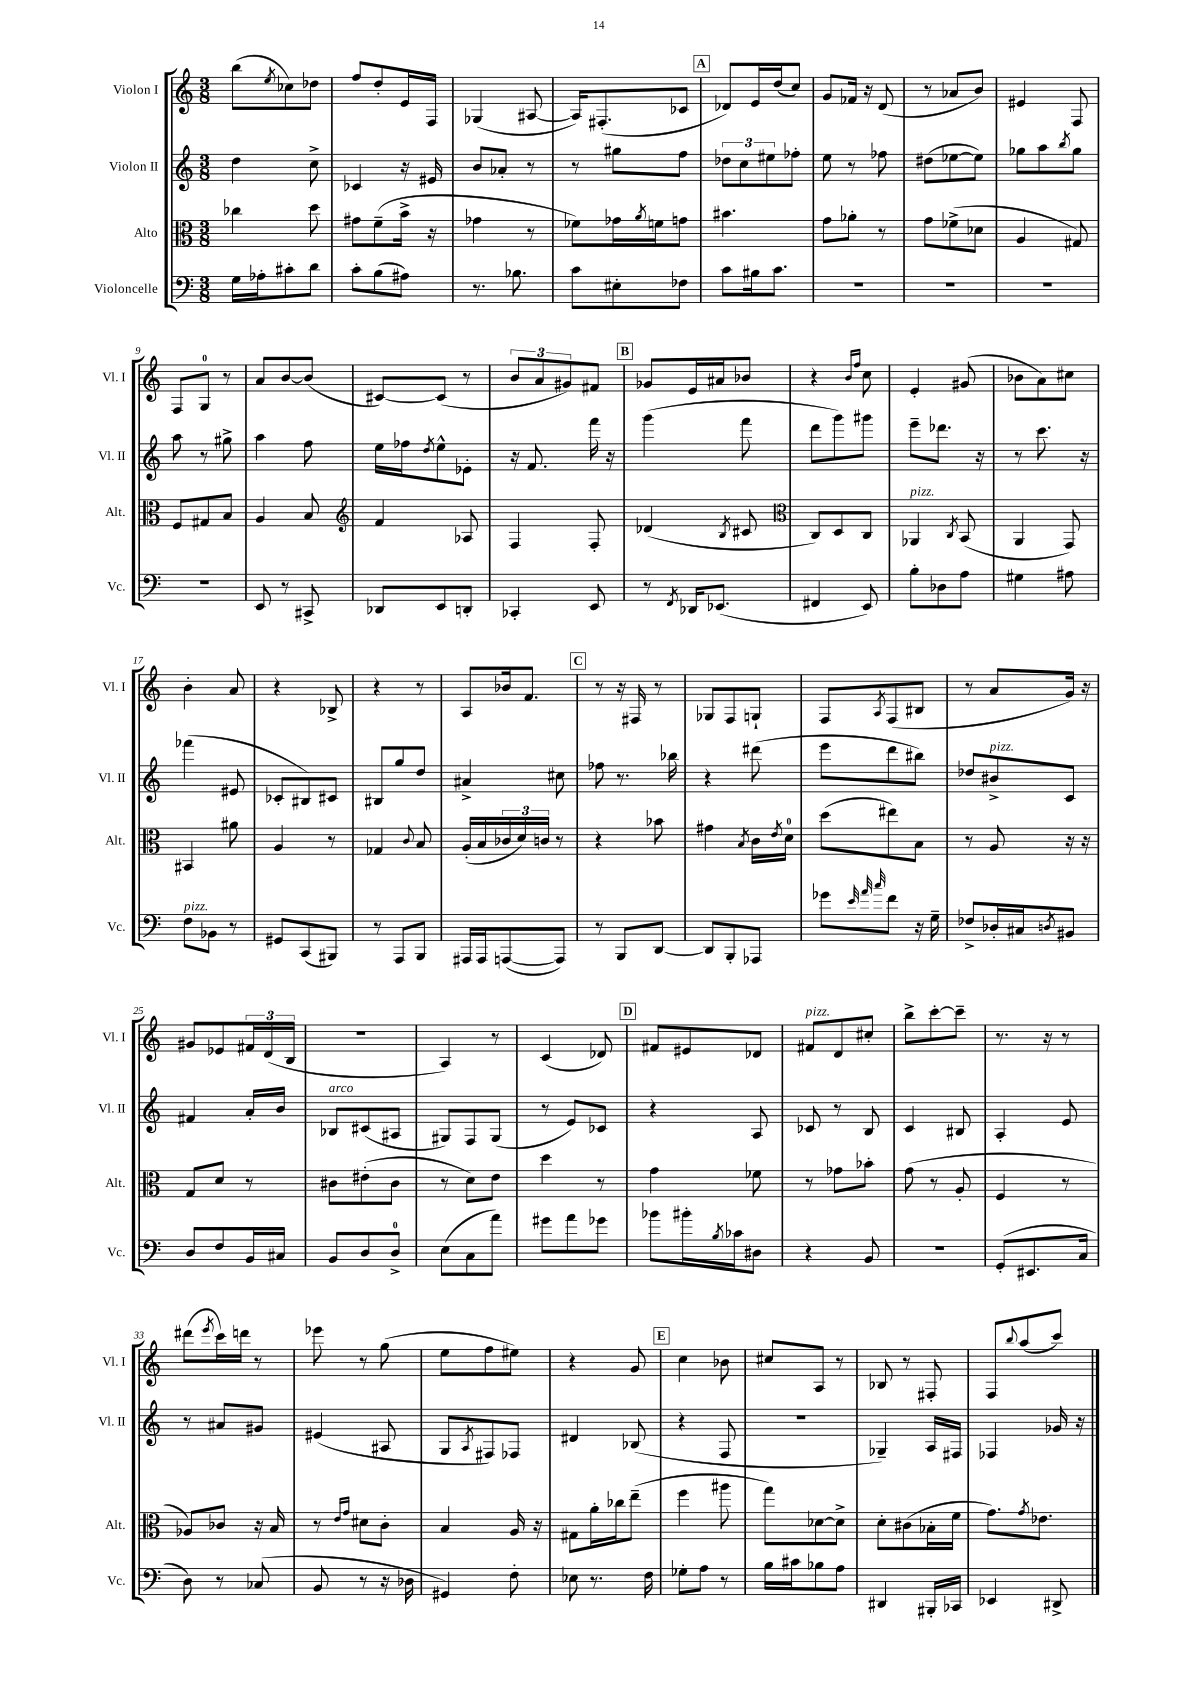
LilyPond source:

<<
\new StaffGroup <<
\new Staff = "s0" \with { instrumentName = "Violon I" shortInstrumentName = "Vl. I" } {
    \clef treble \key c \major \numericTimeSignature \time 3/8
    b''8( \acciaccatura { e''8 } ces''8) des''8 |
    f''8 d''8-. e'16 f16 |
    ges4( ais8~ |
    ais16) fis8.-.( ces'8 |
    \mark \markup { \box "A" } des'8) e'16 d''16( c''8) |
    g'8 fes'16 r16 d'8( |
    r8 aes'8 b'8) |
    eis'4 f8 |
    f8 g8-0 r8 |
    a'8 b'8~ b'8( |
    cis'8~) cis'8( r8 |
    \tuplet 3/2 { b'8 a'8 gis'8) } fis'8 |
    \mark \markup { \box "B" } ges'8 e'16 ais'16 bes'8 |
    r4 \grace { b'16 f''16 } c''8 |
    e'4-. gis'8( |
    bes'8 a'8) cis''8 |
    b'4-. a'8 |
    r4 bes8-> |
    r4 r8 |
    a8 bes'16 f'8. |
    \mark \markup { \box "C" } r8 r16 fis16 r8 |
    ges8 f8 g8-! |
    f8 \acciaccatura { a8 } f8( bis8 |
    r8 a'8 g'16) r16 |
    gis'8 ees'8 \tuplet 3/2 { fis'16 d'16( b16 } |
    R4. |
    a4) r8 |
    c'4( des'8) |
    \mark \markup { \box "D" } fis'8 eis'8 des'8 |
    fis'8^\markup { \italic "pizz." } d'8 cis''8-. |
    b''8-> c'''8~-. c'''8-- |
    r8. r16 r8 |
    dis'''8( \acciaccatura { e'''8 } c'''16) d'''16 r8 |
    ees'''8 r8 g''8( |
    e''8 f''8 eis''8) |
    r4 g'8 |
    \mark \markup { \box "E" } c''4 bes'8 |
    cis''8 a8 r8 |
    bes8 r8 fis8-. |
    f8 \appoggiatura { b''8 } a''8( c'''8) \bar "|." |
}
\new Staff = "s1" \with { instrumentName = "Violon II" shortInstrumentName = "Vl. II" } {
    \clef treble \key c \major \numericTimeSignature \time 3/8
    d''4 c''8-> |
    ces'4 r16 eis'16 |
    b'8 aes'8-. r8 |
    r8 gis''8 f''8 |
    \mark \markup { \box "A" } \tuplet 3/2 { des''8 c''8 eis''8 } fes''8-. |
    e''8 r8 fes''8 |
    dis''8( ees''8~ ees''8) |
    ges''8 a''8 \acciaccatura { b''8 } ges''8 |
    a''8 r8 gis''8-> |
    a''4 f''8 |
    e''16 fes''16 \acciaccatura { d''8 } e''8-^ ees'8-. |
    r16 f'8. f'''16 r16 |
    \mark \markup { \box "B" } g'''4( f'''8 |
    d'''8 g'''8) gis'''8 |
    e'''8-- des'''8. r16 |
    r8 c'''8. r16 |
    fes'''4( eis'8 |
    ces'8-. bis8) cis'8 |
    bis8 g''8 d''8 |
    ais'4-> cis''8 |
    \mark \markup { \box "C" } fes''8 r8. bes''16 |
    r4 dis'''8( |
    e'''8 d'''8 bis''8) |
    des''8 bis'8->^\markup { \italic "pizz." } c'8 |
    fis'4 a'16-. b'16 |
    bes8^\markup { \italic "arco" } cis'8( ais8 |
    gis8) f8 gis8( |
    r8 e'8) ces'8 |
    \mark \markup { \box "D" } r4 a8 |
    ces'8 r8 b8 |
    c'4 bis8 |
    a4-. e'8 |
    r8 ais'8 gis'8 |
    eis'4( ais8 |
    g8 \acciaccatura { a8 } fis8) fes8 |
    dis'4 bes8( |
    \mark \markup { \box "E" } r4 f8 |
    R4. |
    ges4--) a16 fis16 |
    fes4 ges'16 r16 \bar "|." |
}
\new Staff = "s2" \with { instrumentName = "Alto" shortInstrumentName = "Alt." } {
    \clef alto \key c \major \numericTimeSignature \time 3/8
    ces''4 d''8 |
    gis'8 f'8--( b'16-> r16 |
    ges'4 r8 |
    fes'8) ges'16 \acciaccatura { a'8 } f'16 g'8 |
    \mark \markup { \box "A" } bis'4. |
    g'8 aes'8-. r8 |
    g'8 fes'8->( des'8 |
    a4 gis8) |
    f8 gis8 b8 |
    a4 b8 |
    \clef treble f'4 aes8 |
    f4 f8-. |
    \mark \markup { \box "B" } des'4( \acciaccatura { b8 } cis'8 |
    \clef alto c8) d8 c8 |
    aes,4^\markup { \italic "pizz." } \acciaccatura { c8 } b,8( |
    a,4 g,8) |
    bis,4 ais'8 |
    a4 r8 |
    ges4 \appoggiatura { c'8 } b8 |
    a16-.( b16 \tuplet 3/2 { ces'16 d'16) c'16 } r8 |
    \mark \markup { \box "C" } r4 bes'8 |
    gis'4 \acciaccatura { b8 } c'16 \acciaccatura { e'8 } d'16-0 |
    d''8( eis''8) b8 |
    r8 a8 r16 r16 |
    g8 d'8 r8 |
    cis'8 eis'8-.( cis'8 |
    r8 d'8) e'8 |
    d''4 r8 |
    \mark \markup { \box "D" } g'4 fes'8 |
    r8 ges'8 bes'8-. |
    g'8( r8 a8-. |
    f4 r8 |
    aes8) ces'8 r16 b16 |
    r8 \grace { e'16 g'16 } dis'8 c'8-. |
    b4 a16 r16 |
    gis8 a'16-. ces''16 e''8--( |
    \mark \markup { \box "E" } f''4 ais''8 |
    g''8) des'8~ des'8-> |
    d'8-. cis'8( bes16-. f'16 |
    g'8.) \acciaccatura { g'8 } ees'8. \bar "|." |
}
\new Staff = "s3" \with { instrumentName = "Violoncelle" shortInstrumentName = "Vc." } {
    \clef bass \key c \major \numericTimeSignature \time 3/8
    g16 aes16-. cis'8-. d'8 |
    c'8-. b8( ais8) |
    r8. bes8. |
    c'8 eis8-. fes8 |
    \mark \markup { \box "A" } c'8 bis16 c'8. |
    R4. |
    R4. |
    R4. |
    R4. |
    e,8 r8 cis,8-> |
    des,8 e,8 d,8-. |
    ces,4-. e,8 |
    \mark \markup { \box "B" } r8 \acciaccatura { f,8 } des,16 ees,8.( |
    fis,4 e,8) |
    b8-. des8 a8 |
    gis4 ais8 |
    f8^\markup { \italic "pizz." } bes,8 r8 |
    gis,8 c,8( bis,,8) |
    r8 a,,8 b,,8 |
    ais,,16 ais,,16 a,,8~( a,,8) |
    \mark \markup { \box "C" } r8 b,,8 d,8~ |
    d,8 b,,8-. aes,,8 |
    ges'8 \grace { e'32 a'32 c''32 } f'8 r16 g16-- |
    fes8-> des16-. cis16 \acciaccatura { d8 } bis,8 |
    d8 f8 b,16 cis16 |
    b,8 d8 d8-0-> |
    e8( c8 a'8) |
    gis'8 a'8 ges'8 |
    \mark \markup { \box "D" } bes'8 bis'16-. \acciaccatura { b8 } ces'16 dis8 |
    r4 b,8 |
    R4. |
    g,8-.( eis,8. c16 |
    d8) r8 ces8( |
    b,8 r8 r16 des16 |
    gis,4) f8-. |
    ees8 r8. f16 |
    \mark \markup { \box "E" } ges8-. a8 r8 |
    b16 cis'16 bes8 a8 |
    dis,4 bis,,16-. ces,16 |
    ees,4 dis,8-> \bar "|." |
}
>>
>>
